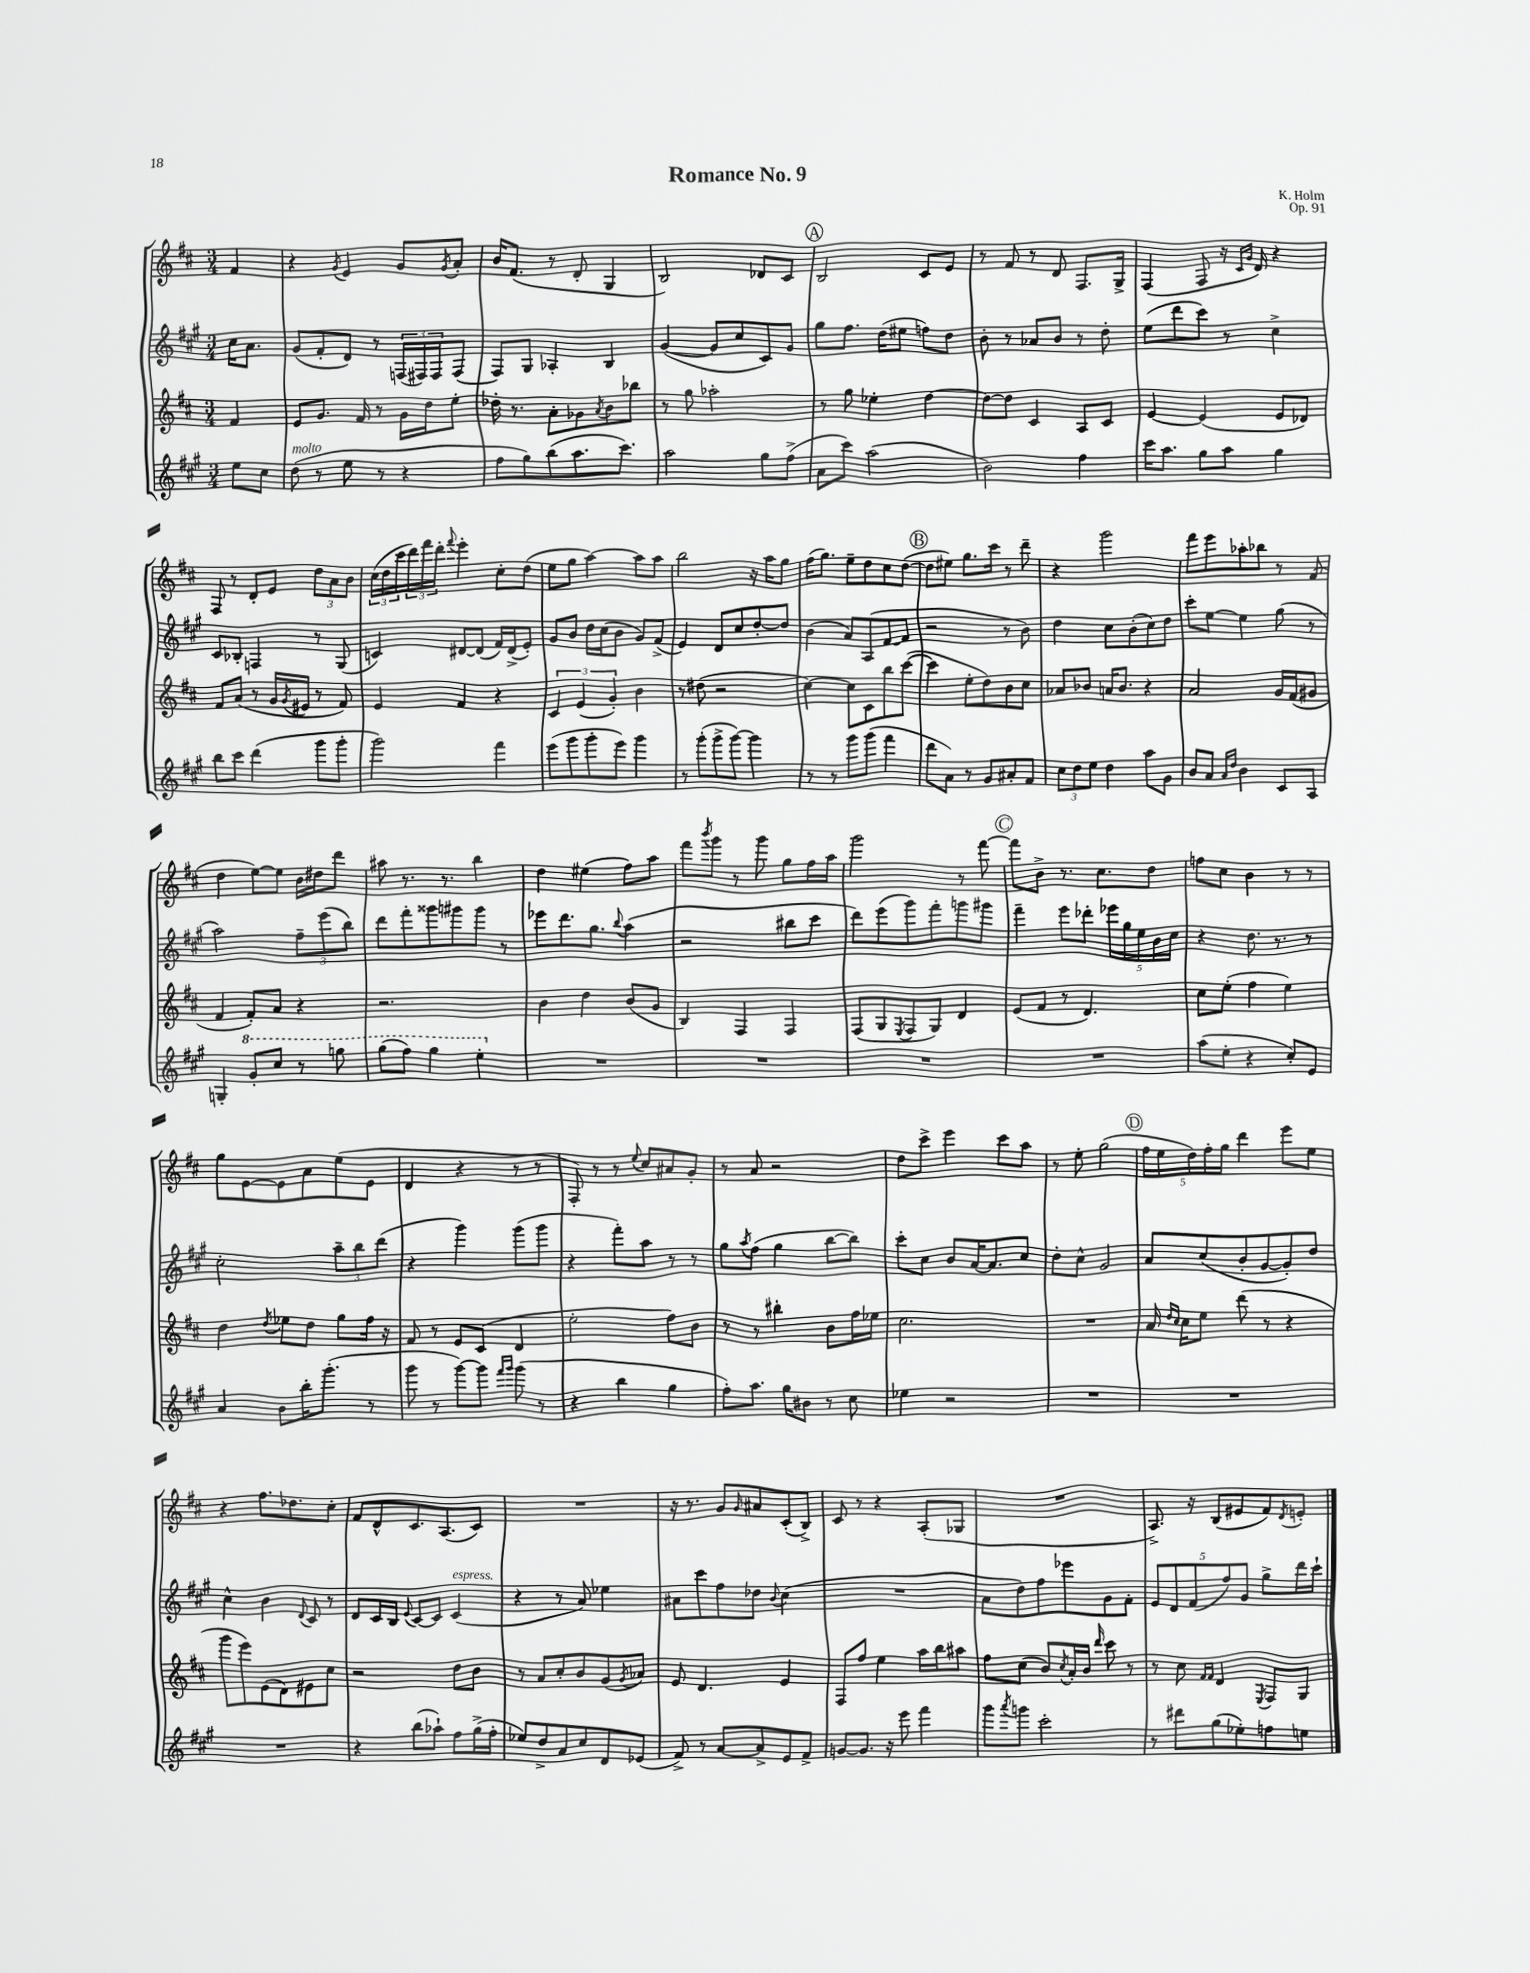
\header { title = "Romance No. 9" composer = "K. Holm" opus = "Op. 91" }
<<
\new StaffGroup <<
\new Staff = "s0" {
    \clef treble \key d \major \numericTimeSignature \time 3/4 \partial 4
    fis'4 |
    r4 \acciaccatura { g'8 } e'4 g'8 \acciaccatura { g'8 } a'8-. |
    b'16 fis'8.( r8 d'8-. g4 |
    b2) des'8 cis'8 |
    \mark \markup { \circle "A" } b2 cis'8 e'8 |
    r8 fis'8 r8 d'8 fis8. g16-> |
    fis4( fis8 r16 \grace { cis'16 g'16 } d'16) r4 |
    fis8 r8 d'8-. e'8 \tuplet 3/2 { d''8 a'8 b'8 } |
    \tuplet 3/2 { cis''16( d''16 cis'''16 } \tuplet 3/2 { d'''16) fis'''16 d'''16-. } \appoggiatura { fis'''8 } e'''4-. cis''8-. d''8( |
    e''8 g''8 a''4~) a''8 a''8 |
    b''2 r16 a''16 g''8 |
    fis''16( g''8.) e''8-- d''8 cis''8 d''8~( |
    \mark \markup { \circle "B" } d''8 eis''8) g''8. cis'''16 r8 d'''8-- |
    r4 g'''2 |
    fis'''8 e'''8 aes''8-. bes''8 r8 fis'8( |
    d''4 e''8~) e''8 b'16 dis''16 d'''8 |
    ais''8 r8. r8. b''4 |
    d''4 eis''4( fis''8) a''8 |
    fis'''8 \acciaccatura { b'''8 } g'''8 r8 g'''8 g''8 fis''16 a''16 |
    g'''2 r8 fis'''8~ |
    \mark \markup { \circle "C" } fis'''8 b'8-> r8. cis''8. d''8 |
    f''8 cis''8 b'4 r8 r8 |
    g''8 e'8~ e'8 a'8 e''8( e'8 |
    d'4 r4 r8 r8 |
    fis8-.) r8 r8 \appoggiatura { e''8 } cis''8 ais'8 g'8-. |
    r8 a'8 r2 |
    d''8 cis'''8-> e'''4 cis'''8 a''8 |
    r8 e''8-. g''2( |
    \mark \markup { \circle "D" } \tuplet 5/4 { fis''16 e''16 d''16) fis''16-. g''16 } d'''4 e'''8 e''8 |
    r4 fis''8. des''8. cis''8-. |
    fis'8 d'8-^ cis'8. a8.( cis'8) |
    R2. |
    r16 r8. g'8 \grace { g'16 } ais'8 cis'8-.( b8->) |
    cis'8 r8 r4 a8-.( ges8 |
    R2. |
    a8.->) r16 b8( eis'8 fis'8) \acciaccatura { d'8 } e'8-. \bar "|." |
}
\new Staff = "s1" {
    \clef treble \key a \major \numericTimeSignature \time 3/4 \partial 4
    cis''16 a'8. |
    gis'8( fis'8-. d'8) r8 \tuplet 3/2 { f16( fis16) fis16 } fis8( |
    fis8) gis8 aes4-. b4 |
    gis'4~( gis'8 cis''8 cis'8) gis'8 |
    \mark \markup { \circle "A" } gis''8 fis''8. d''16( eis''8 f''8) d''8 |
    b'8-. r8 aes'8 b'8 r8 d''8-. |
    e''8( d'''8 cis'''8) r8 cis''4-> |
    cis'8 bes8-. f4 r8 gis8( |
    c'4) dis'8~ dis'8( fis'16) dis'16->( e'8-.) |
    gis'8 b'8 d''16 cis''16( b'8 gis'8) fis'8->( |
    e'4) d'8 cis''8 d''8~-. d''8 |
    b'4( a'8) a8( fis'8~ fis'8 |
    \mark \markup { \circle "B" } r2 r8 b'8) |
    d''4 cis''8 b'8-.( cis''8) d''8 |
    cis'''8-. e''8~ e''4 gis''8( r8 |
    a''2) \tuplet 3/2 { fis''8-- e'''8( b''8) } |
    d'''8 fis'''8-. gisis'''8 gis'''8 gis'''8 r8 |
    ees'''8 d'''8. gis''8. \appoggiatura { b''8 } a''4( |
    r2 bis''8 cis'''8 |
    d'''8) e'''8( gis'''8) fis'''8-. g'''8 gis'''8 |
    \mark \markup { \circle "C" } fis'''4-- e'''8 des'''8-. \tuplet 5/4 { ees'''16 gis''16 e''16 b'16 cis''16 } |
    r4 d''8. r8. r8 |
    cis''2-. \tuplet 3/2 { a''8-- b''8 d'''8( } |
    r4 gis'''4) gis'''8( gis'''8 |
    r4 fis'''8-.) a''8 r8 r8 |
    gis''8 \acciaccatura { a''8 } fis''8( gis''4 b''8~ b''8) |
    cis'''8-. cis''8 b'8 a'16~ a'8. cis''8 |
    d''8-. cis''8-^ gis'2 |
    \mark \markup { \circle "D" } a'8 cis''8( b'8-. gis'8~ gis'8-.) d''8 |
    cis''4-^ b'4 \appoggiatura { d'8 } cis'8 r8 |
    d'8 cis'16 b16 \appoggiatura { e'8 } cis'8~ cis'8 cis'4^\markup { \italic "espress." }( |
    r4 r8 a'8) ees''4 |
    ais'8 cis'''8 fis''8 des''8 \appoggiatura { b'8 } cis''4( |
    R2. |
    a'8 d''8) fis''8 ees'''8 gis'8 fis'8-. |
    \tuplet 5/4 { e'8 d'8 fis'8( fis''8) gis'8 } gis''8-> d'''16 cis'''16-! \bar "|." |
}
\new Staff = "s2" {
    \clef treble \key d \major \numericTimeSignature \time 3/4 \partial 4
    fis'4 |
    e'8 g'8. fis'16 r8 g'16 d''16 e''8-. |
    des''16-. r8. a'8-. ges'8 \acciaccatura { a'8 } b'8 bes''8 |
    r8 g''8 aes''2-. |
    \mark \markup { \circle "A" } r8 g''8 ees''4-. d''4~ |
    d''8~ d''8 cis'4 a8 cis'8 |
    e'4~ e'4( e'8 des'8) |
    fis'8 a'8( r8 g'16 \acciaccatura { g'8 } eis'16 r8 fis'8) |
    e'4 fis'4 r4 |
    \tuplet 3/2 { cis'4 e'4( g'4-.) } b'4 |
    r8 dis''8( r2 |
    cis''4~) cis''8 cis'8 b''8 cis'''8~( |
    \mark \markup { \circle "B" } cis'''4 e''8-. d''8) b'8 cis''8 |
    aes'8 bes'8 a'16 bes'8. r4 |
    a'2 g'16 fis'16( gis'8 |
    fis'4 fis'8-.) a'8 r4 |
    r2. |
    b'4 d''4 b'8( g'8 |
    b4) fis4 fis4 |
    fis8( g8 \acciaccatura { e8 } fis8 g8) d'4 |
    \mark \markup { \circle "C" } e'8( fis'8 r8 d'4.) |
    cis''8 e''8-.( fis''4 e''4) |
    d''4 \acciaccatura { d''8 } ees''8 d''8 g''8 fis''16 r16 |
    fis'8 r8 e'8 cis'8( d'4 |
    e''2-. fis''8) b'8 |
    r8 r8 bis''4-. b'8 fis''16 ees''16 |
    cis''2. |
    R2. |
    \mark \markup { \circle "D" } a'16 \grace { d''16 cis''16 } cis''16 e''8 d'''8( r8 r4 |
    g'''8 e'''8) e'8( d'8) eis'8 cis''8 |
    r2 d''8 b'8 |
    r8 a'8 cis''8-. b'8 g'8( \acciaccatura { g'8 } aes'8) |
    e'8 d'4. e'4 |
    fis8 fis''8 e''4 a''16 b''16 ais''8 |
    fis''8 cis''8( b'8) \acciaccatura { cis''8 } a'16-. b'16 \grace { d'''16 } cis'''8 r8 |
    r8 cis''8 \grace { fis'16 fis'16 } d'4 \acciaccatura { e8 } fis8 g8 \bar "|." |
}
\new Staff = "s3" {
    \clef treble \key a \major \numericTimeSignature \time 3/4 \partial 4
    e''8 cis''8 |
    d''8^\markup { \italic "molto" }( r8 e''8 r8 r4 |
    fis''8 gis''8) b''8( a''8. cis'''8.) |
    a''2 gis''8 fis''8->( |
    \mark \markup { \circle "A" } a'8 cis'''8) a''2( |
    b'2) fis''4 |
    cis'''16 a''8. gis''8 a''8 gis''4 |
    b''8 cis'''8 d'''4( gis'''8 gis'''8-. |
    gis'''2) fis'''4 |
    e'''8( gis'''8 gis'''8-. e'''8) gis'''4 |
    r8 gis'''8-.( gis'''8-> gis'''8~) gis'''4 |
    r8 r8 gis'''8 gis'''8( fis'''4 |
    \mark \markup { \circle "B" } d'''8 a'8) r8 gis'8 ais'8-. fis'8 |
    \tuplet 3/2 { cis''8 d''8 e''8 } d''4 a''8 gis'8 |
    b'8 a'8 \grace { a'16 d''16 } b'4 cis'8 a8 |
    g4-. \ottava #1 gis''8-. cis'''8 r8 g'''8 |
    gis'''8( fis'''8) gis'''4 e'''4-. \ottava #0 |
    R2. |
    R2. |
    R2. |
    \mark \markup { \circle "C" } R2. |
    a''8( e''8-. r4 cis''8-.) e'8 |
    a'4 b'8 b''16-. gis'''8.-.( r8 |
    gis'''8 r8 gis'''8~) gis'''8 \grace { fis'''16 gis'''16 } gis'''8( r8 |
    r4 b''4 gis''4 |
    fis''8-.) a''8. gis''16 bis'8 r8 cis''8 |
    ees''4 r2 |
    R2. |
    \mark \markup { \circle "D" } R2. |
    R2. |
    r4 b''8( aes''8-!) fis''8 gis''16->( fis''16-. |
    ees''8) d''8-> a'8 cis''8 d'8 ees'8( |
    fis'8->) r8 a'8~ a'8-> e'8 fis'8-> |
    g'8~ g'8. r16 e'''8 fis'''4 |
    gis'''8 \acciaccatura { a'''8 } g'''8 cis'''2-. |
    r8 dis'''8 gis''8( ees''8-.) f''8 e''8 \bar "|." |
}
>>
>>
\layout { \context { \Score \remove "Bar_number_engraver" } }
